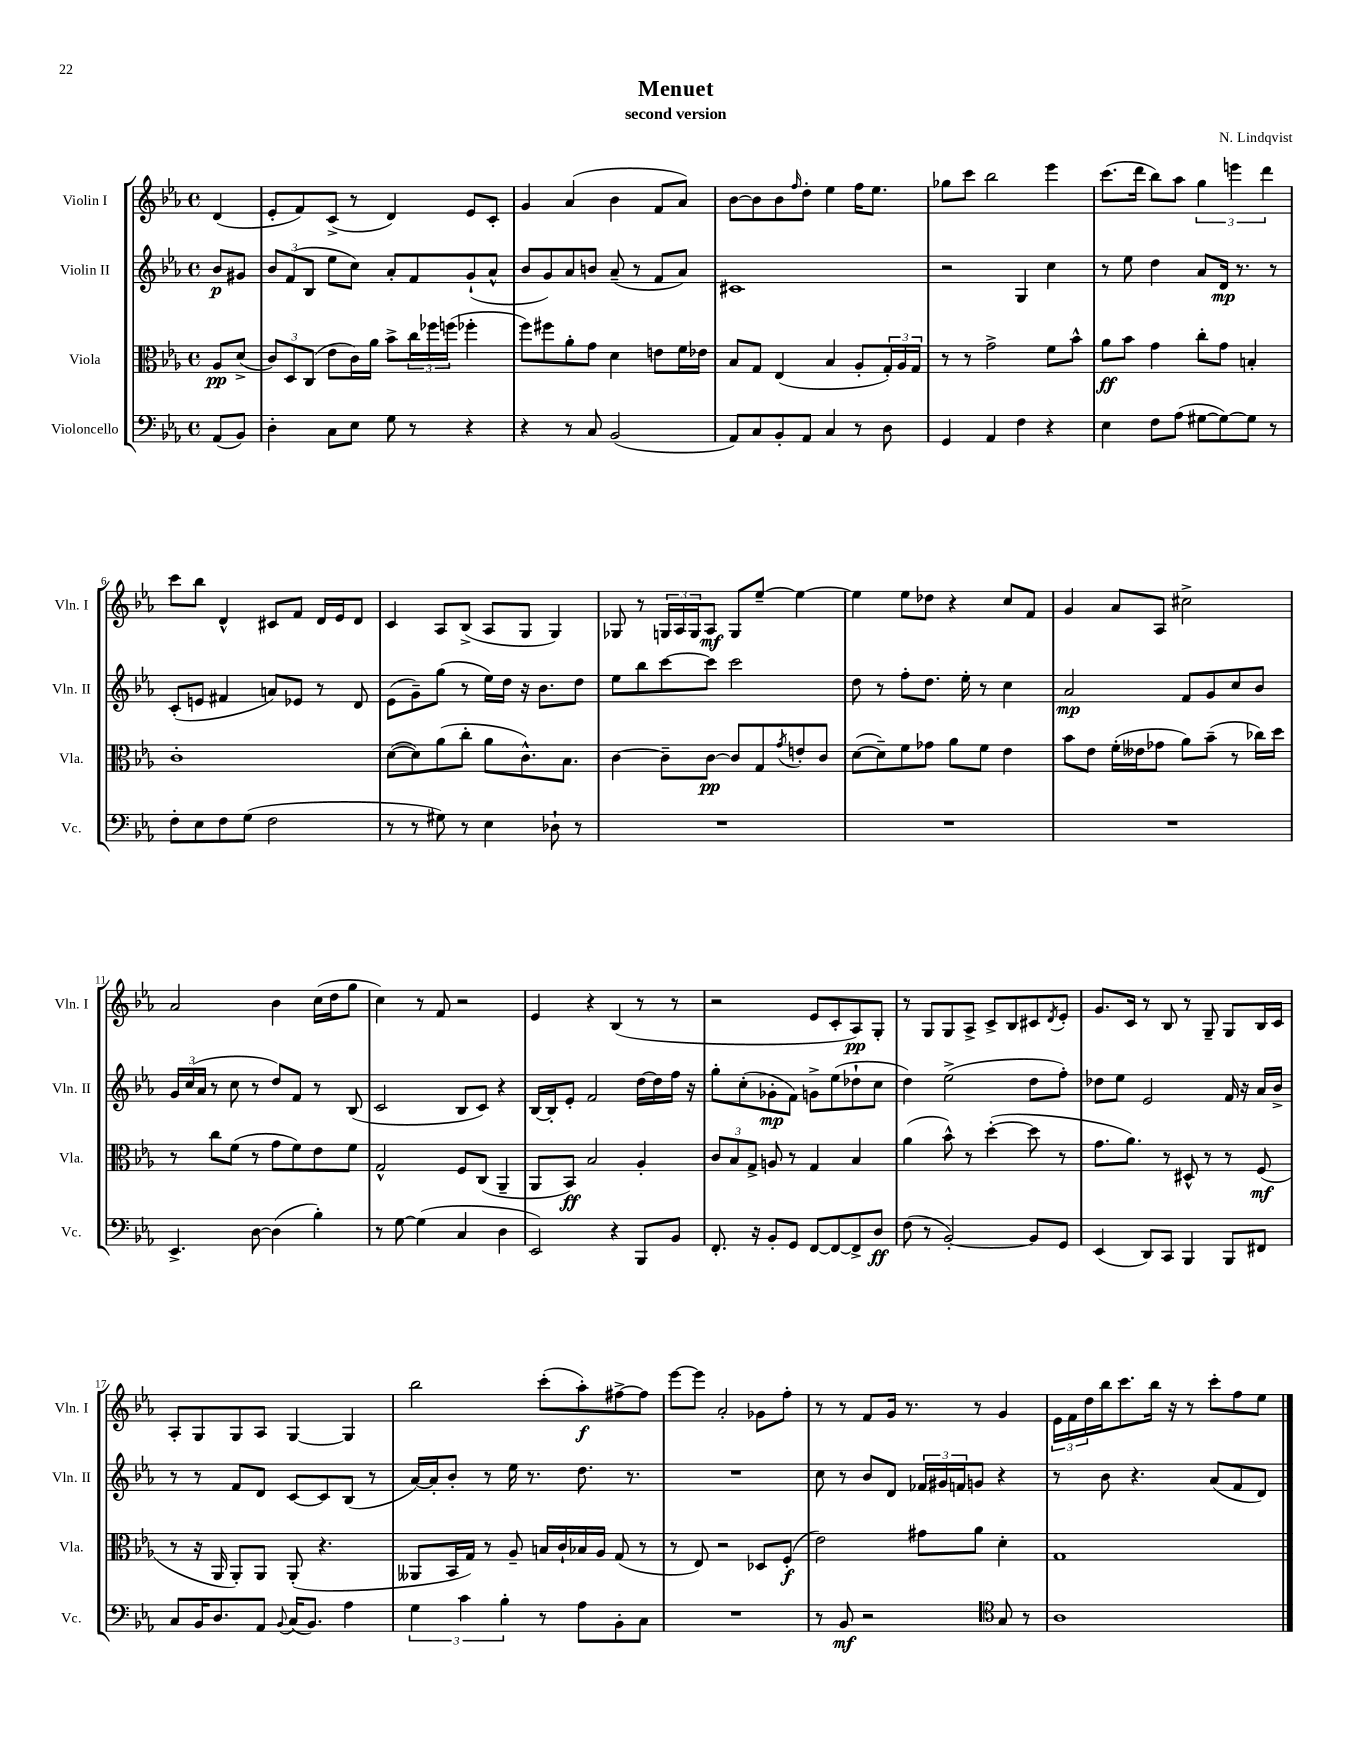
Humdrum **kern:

**kern	**kern	**kern	**kern
*staff4	*staff3	*staff2	*staff1
*clefF4	*clefC3	*clefG2	*clefG2
*k[b-e-a-]	*k[b-e-a-]	*k[b-e-a-]	*k[b-e-a-]
*M4/4	*M4/4	*M4/4	*M4/4
*met(c)	*met(c)	*met(c)	*met(c)
(8AA-	8A-	8b-	(4d
8BB-)	(8d^	8g#	.
=	=	=	=
4D'	12c)	12b-	8e-'
.	12D	(12f	.
.	.	.	8f)
.	(12C	12B-	.
8C	8e-	8ee-	(8c^
8E-	16c)	8cc)	8r
.	16a-	.	.
8G	8b-^	8a-'	4d)
8r	24cc	8f	.
.	24ff-	.	.
.	(24ff	.	.
4r	4ff-'	(8g`	8e-
.	.	8a-^^	8c'
=	=	=	=
4r	8ff)	8b-	4g
.	8ff#	8g)	.
8r	8a-'	8a-	(4a-
8C	8g	8b	.
(2BB-	4d	(8a-~	4b-
.	.	8r	.
.	8e	8f	8f
.	16f	8a-)	8a-)
.	16e-	.	.
=	=	=	=
8AA-)	8B-	1c#	[8b-
8C	8G	.	8b-]
8BB-'	(4E-	.	8b-
.	.	.	16qqff
8AA-	.	.	8dd'
4C	4B-	.	4ee-
8r	8A-'	.	16ff
.	.	.	8.ee-
8D	24G')	.	.
.	24A-	.	.
.	24G	.	.
=	=	=	=
4GG	8r	2r	8gg-
.	8r	.	8ccc
4AA-	2g^	.	2bb-
4F	.	4G	.
4r	8f	4cc	4eee-
.	8b-^^	.	.
=	=	=	=
4E-	8a-	8r	(8.ccc
.	8b-	8ee-	.
.	.	.	16ddd
8F	4g	4dd	8bb-)
(8A-	.	.	8aa-
[8G#	8cc'	8a-	6gg
8G#_)	8g	16d	.
.	.	.	6eee
.	.	8.r	.
8G#]	4B'	.	.
.	.	.	6ddd
8r	.	8r	.
=	=	=	=
8F'	1c'	(8c'	8ccc
8E-	.	8e	8bb-
8F	.	4f#	4d^^
(8G	.	.	.
2F	.	8a)	8c#
.	.	8e-	8f
.	.	8r	16d
.	.	.	16e-
.	.	8d	8d
=	=	=	=
8r	([8d	(8e-	4c
8r	8d])	8g~)	.
8G#)	(8a-	(8gg	8A-
8r	8cc'	8r	(8B-^
4E-	8a-	16ee-)	8A-
.	.	16dd	.
.	8.c^^)	16r	8G
.	.	8.b-	.
8D-`	.	.	4G)
.	8.B-	.	.
8r	.	8dd	.
=	=	=	=
1r	[4c	8ee-	8G-
.	.	8bb-	8r
.	8c~]	[8ccc	24G
.	.	.	24A-
.	.	.	24G
.	[8c	8ccc]	8A-
.	8c]	2ccc	8G
.	8G	.	[8ee-~
.	8qg	.	.
.	8e'	.	4ee-_
.	8c	.	.
=	=	=	=
1r	([8d	8dd	4ee-]
.	8d~])	8r	.
.	8f	8ff'	8ee-
.	8g-	8.dd	8dd-
.	8a-	.	4r
.	.	16ee-'	.
.	8f	8r	.
.	4e-	4cc	8cc
.	.	.	8f
=	=	=	=
1r	8b-	2a-	4g
.	8e-	.	.
.	(16f'	.	8a-
.	16e--	.	.
.	8g-	.	8A-
.	8a-)	8f	2cc#^
.	(8b-~	8g	.
.	8r	8cc	.
.	16cc-)	8b-	.
.	16dd	.	.
=	=	=	=
4.EE-^	8r	24g	2a-
.	.	(24cc	.
.	.	24a-	.
.	8cc	8r	.
.	(8f	8cc	.
[8D	8r	8r	.
(4D]	8g	8dd)	4b-
.	8f)	8f	.
4B-')	8e-	8r	(16cc
.	.	.	16dd
.	8f	(8B-	8gg
=	=	=	=
8r	2G^^	2c	4cc)
[8G	.	.	.
(4G]	.	.	8r
.	.	.	8f
4C	8F	8B-	2r
.	(8C	8c)	.
4D	4AA-~	4r	.
=	=	=	=
2EE-)	8AA-	[16B-	4e-
.	.	16B-']	.
.	8BB-)	8e-'	.
.	2B-	2f	4r
4r	.	.	(4B-
8BBB-	4A-'	[16dd	8r
.	.	16dd]	.
8BB-	.	16ff	8r
.	.	16r	.
=	=	=	=
8.FF'	12c	8gg'	2r
.	12B-	.	.
.	.	(8cc'	.
.	12G^	.	.
16r	.	.	.
8BB-'	8A	8g-'	.
8GG	8r	8f)	.
[8FF	4G	8g^	8e-
8FF_	.	(8ee-	8c'
8FF^]	4B-	8dd-`	8A-)
8D	.	8cc	8G'
=	=	=	=
(8F	(4a-	4dd)	8r
8r	.	.	8G
[2BB-')	8b-^^)	(2ee-^	8G
.	8r	.	8A-^
.	([4dd'	.	8c^
.	.	.	8B-
8BB-]	8dd]	8dd	8c#
.	.	.	8qd
8GG	8r	8ff')	8e-'
=	=	=	=
(4EE-	8.g	8dd-	8.g
.	.	8ee-	.
.	8.a-)	.	16c
8DD)	.	2e-	8r
8CC	8r	.	8B-
4BBB-	8D#^^	.	8r
.	8r	.	8G~
8BBB-	8r	16f	8G
.	.	16r	.
8FF#	(8F	16a-	16B-
.	.	16b-^	16c
=	=	=	=
8C	8r	8r	8A-'
16BB-	16r	8r	8G
8.D	16AA-	.	.
.	8AA-')	8f	8G
8AA-	8AA-	8d	8A-
8qqBB-	.	.	.
(16C	(8AA-'	[8c	[4G
8.BB-)	.	.	.
.	4.r	8c]	.
4A-	.	(8B-	4G]
.	.	8r	.
=	=	=	=
6G	8AA--	[16a-)	2bb-
.	.	16a-']	.
.	16BB-	8b-'	.
6c	.	.	.
.	16G)	.	.
.	8r	8r	.
6B-'	.	.	.
.	8A-~	16ee-	.
.	.	8.r	.
8r	16B	.	(8ccc'
.	16c`	.	.
8A-	16B-	8.dd	8aa-')
.	16A-	.	.
8BB-'	(8G	.	[8ff#^
.	.	8.r	.
8C	8r	.	8ff#]
=	=	=	=
1r	8r	1r	[8eee-
.	8E-)	.	8eee-]
.	2r	.	2a-'
.	8D-	.	8g-
.	(8F'	.	8ff'
=	=	=	=
8r	2e-)	8cc	8r
8BB-	.	8r	8r
2r	.	8b-	8f
.	.	8d	16g
.	.	.	8.r
.	8g#	24f-	.
.	.	24g#	.
.	.	24f	.
.	8a-	8g	8r
*clefC4	*	*	*
8G	4d'	4r	4g
8r	.	.	.
=	=	=	=
1A-	1G	8r	24e-
.	.	.	24f
.	.	.	24dd
.	.	8b-	16bb-
.	.	.	8.ccc
.	.	4.r	.
.	.	.	16bb-
.	.	.	16r
.	.	.	8r
.	.	(8a-	8ccc'
.	.	8f	8ff
.	.	8d)	8ee-
==	==	==	==
*-	*-	*-	*-
